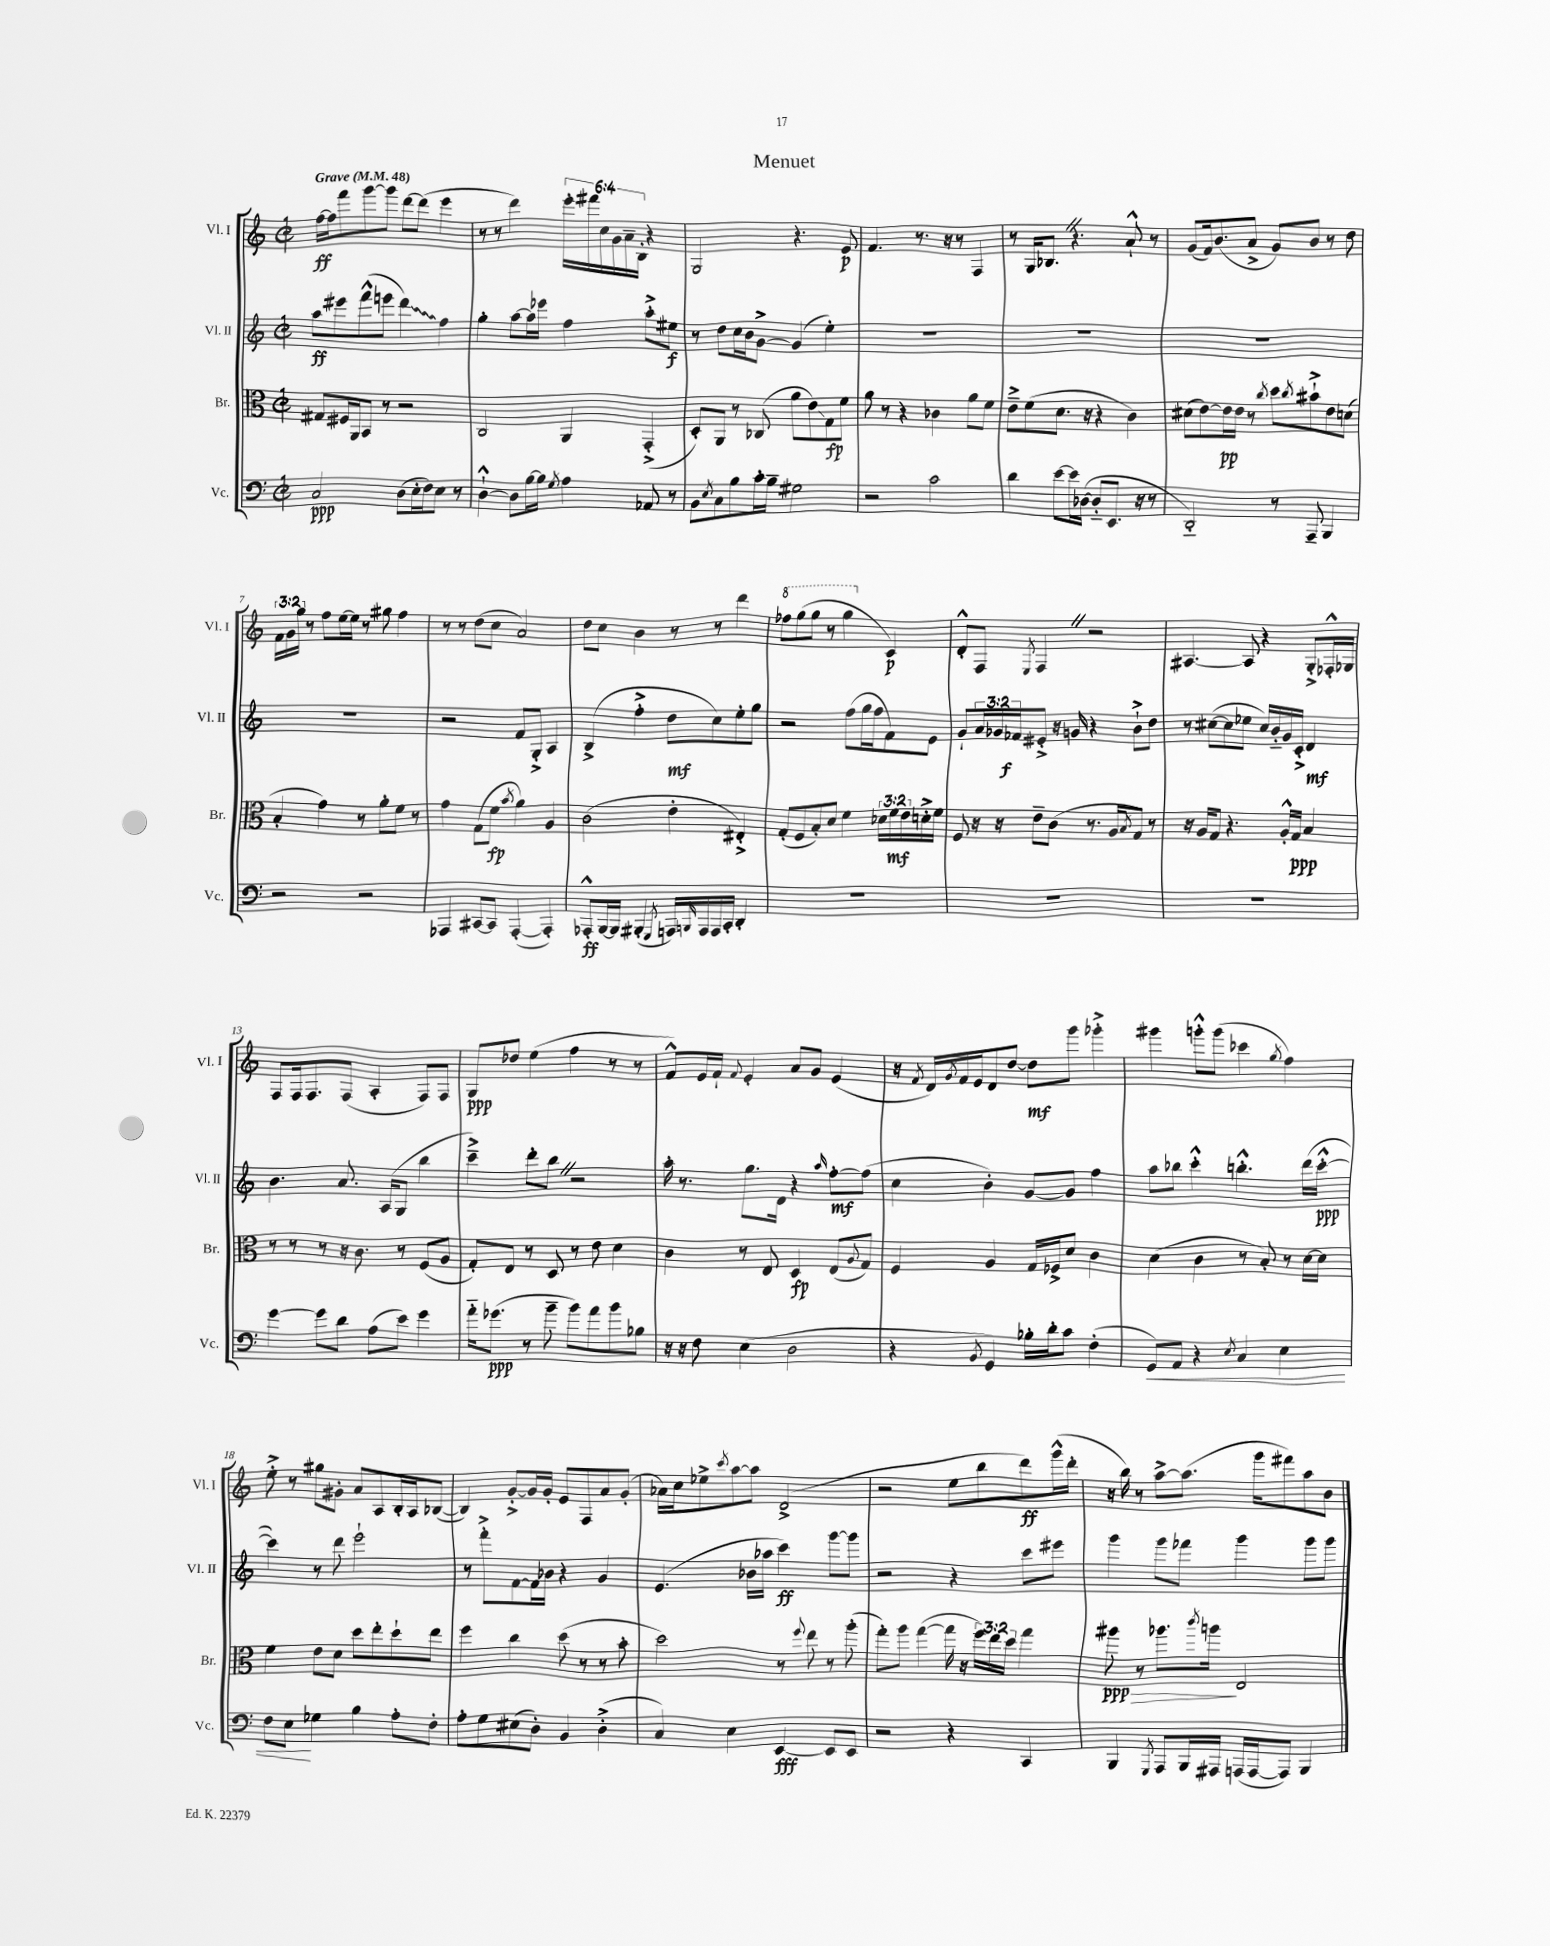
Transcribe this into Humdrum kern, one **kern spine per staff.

**kern	**kern	**kern	**kern
*staff4	*staff3	*staff2	*staff1
*clefF4	*clefC3	*clefG2	*clefG2
*k[]	*k[]	*k[]	*k[]
*M2/2	*M2/2	*M2/2	*M2/2
*met(c|)	*met(c|)	*met(c|)	*met(c|)
*MM48	*MM48	*MM48	*MM48
2C	8G#	8aa	[16ff
.	.	.	16ff]
.	16F#	8eee#	8fff
.	16AA	.	.
.	8BB	(8fff^^	[8ggg
.	8r	8eee	8ggg]
(8D	2r	4ddd)	[8ddd
16E'	.	.	(8ddd]
16F)	.	.	.
8E	.	4ff	4eee
8r	.	.	.
=	=	=	=
[4D`^^	2C	4gg'	8r
.	.	.	8r
8D]	.	[8aa	4ddd)
[16B	.	16aa]	.
16B]	.	16eee-	.
8qG	.	.	.
4A	4AA	4ff	24eee'
.	.	.	24fff#
.	.	.	24cc
.	.	.	24g
.	.	.	24a~
.	.	.	24B'
8AA-	(4GG'^	8aa'^	4r
8r	.	8ee#	.
=	=	=	=
8BB	8D')	8r	2G
8qE	.	.	.
8C	8AA	8dd	.
8B	8r	16cc	.
.	.	16b	.
16c'	(8C-	[8g^	.
16B~	.	.	.
2G#	8a	(4g]	4.r
.	8e)	.	.
.	8G	4ee')	.
.	8f	.	8e
=	=	=	=
2r	8a	1r	4.f
.	8r	.	.
.	4r	.	.
.	.	.	8.r
2c	4c-	.	.
.	.	.	16r
.	.	.	8r
.	8a	.	4F
.	8f	.	.
=	=	=	=
4d	8e~^	1r	8r
.	(8f	.	16G
.	.	.	8.B-
[8e	8.d	.	.
16e]	.	.	4.r
([16D-	16r	.	.
8D-'~]	4r	.	.
8.EE	.	.	.
.	4c)	.	8a`^^
16r	.	.	.
8r	.	.	8r
=	=	=	=
2DD'~)	(8d#	1r	(8g
.	[8e)	.	16f)
.	.	.	(8.b
.	16e]	.	.
.	16e	.	.
.	8r	.	8a^
.	8qcc	.	.
8r	8dd	.	8g)
.	8qcc	.	.
8AAA~	8b#`^	.	8b
4BBB	8e	.	8r
.	(8d	.	8dd
=	=	=	=
2r	4B'	1r	24f
.	.	.	24g
.	.	.	24gg
.	.	.	8r
.	4g)	.	8ff
.	.	.	[16ee
.	.	.	16ee]
2r	8r	.	8r
.	8a'	.	8gg#
.	8f	.	4ff
.	8r	.	.
=	=	=	=
4AAA-	4g	2r	8r
.	.	.	8r
[8CC#	(8G	.	(8dd
8CC#]	8f	.	8cc
.	8qb	.	.
([4AAA-'	4a)	8f	2a)
.	.	8G'^	.
4AAA-'])	4A	4A	.
=	=	=	=
8AAA-'^^	(2c	(4B^	8dd
[16BBB	.	.	8cc
16BBB]	.	.	.
(4BBB#'	.	4ff'^	4b
8qGGG	.	.	.
16AAA)	4e'	8dd	8r
16qqBBB	.	.	.
16AAA	.	.	.
16AAA	.	8cc)	8r
16CC'	.	.	.
4DD'	4E#'^)	8ee'	4ddd
.	.	8gg	.
=	=	=	=
1r	(8G'	2r	8fff-
.	8F	.	(8ggg
.	8B')	.	8ggg
.	8d	.	8r
.	4f	(8ff	4ggg
.	.	16gg	.
.	.	16ff	.
.	24d-	8f)	4c)
.	24f	.	.
.	24e	.	.
.	16d'^	8e	.
.	16f	.	.
=	=	=	=
1r	8F	8g`	8d'^^
.	16r	24a	8F
.	.	24g-	.
.	16r	.	.
.	.	24f-	.
.	.	.	8qE
.	8e~	8e#'^	4F
.	(8c	16r	.
.	.	16g	.
.	8.r	4r	2r
.	16A	.	.
.	8qB	.	.
.	8G)	8b`^	.
.	8r	8dd	.
=	=	=	=
1r	16r	8r	[4.A#
.	16A	.	.
.	8G	([8cc#	.
.	4.r	8cc#]	.
.	.	8ee-	8A#]
.	.	16cc#)	4r
.	.	16b'~	.
.	16A'^^	16g	.
.	16G	16c'^	.
.	4B	4d	8G'^
.	.	.	16F-'^^
.	.	.	16G-
=	=	=	=
[4g	8r	4.b	8F
.	8r	.	16F
.	.	.	8.F
8g]	8r	.	.
8d	16r	8.a	(8F
.	8.c	.	.
(8A	.	.	4A'
.	.	(16A	.
8e)	8r	8G	.
4g	(8F	4bb	8F)
.	8A	.	8F
=	=	=	=
16a'~	8G')	4ccc~^)	8G
(8.g-	.	.	.
.	8E	.	8dd-
8r	8r	8ddd'	(4ee
8b~	8D	8bb	.
8b)	8r	2r	4ff
8a	8e	.	.
8b	4d	.	8r
8B-	.	.	8r
=	=	=	=
16r	4c	16aa'	8f^^)
16r	.	8.r	.
8F	.	.	16e
.	.	.	16f`
.	.	.	8qqf
(4E	8r	8.gg	4e'
.	8E	.	.
.	.	16d	.
2D	4D	4r	8a
.	.	.	8g
.	.	16qqaa	.
.	(8E	[8ff'	(4e
.	8qqA	.	.
.	8G)	(8ff]	.
=	=	=	=
4r	4F	4cc	16r
.	.	.	8qf
.	.	.	16d)
.	.	.	8qg
.	.	.	16f
.	.	.	16e
8qBB	.	.	.
4GG)	4A	4b')	8d
.	.	.	[8dd
16B-'	16G	[8g	8dd]
16d'	16F-^	.	.
8c	8d	8g]	8ggg
(4F'	4c	4ff	4ggg-'^
=	=	=	=
8GG)	(4d	8aa	4ggg#
8AA	.	8bb-	.
4r	4c	4ccc'^^	8ggg'^^
.	.	.	(8ggg
8qE	.	.	.
4C	8r	4.bb'^^	4ccc-
.	8B')	.	.
.	.	.	8qgg
4E	8r	.	4ff)
.	[16d	(16ddd	.
.	16d]	[16ccc'^^	.
=	=	=	=
8F	4f	4ccc])	8ee'^
8E	.	.	8r
4G-	8e	8r	8gg#
.	8d	8ddd	8g#'
4B	8dd	2eee`	8a
.	8ee'	.	8A
8A'	8dd`	.	16B'
.	.	.	16A
8F'	8ee	.	([8B-
=	=	=	=
8A'	4ff	8r	4B-])
8G	.	8fff'^	.
(8E#	4cc	[8f	[8g'^
8D')	.	16f]	16g]
.	.	16b-	16g'
4BB	(8dd	4r	8e
.	8r	.	8F
(4D'^	8r	4g	8a
.	8b'	.	(8g'
=	=	=	=
4C)	2dd)	(4.e	16a-)
.	.	.	16cc
.	.	.	8ee-^
.	.	.	8qccc
4E	.	.	[8aa
.	.	16b-	8aa]
.	.	16aa-	.
[4EE	8r	4ccc)	(2d^
.	8qqff	.	.
.	8ee	.	.
8EE]	8r	[8ggg	.
8EE	(8aa'	8ggg]	.
=	=	=	=
2r	8gg')	2r	2r
.	8aa	.	.
.	([4gg	.	.
4r	16gg]	4r	8ee
.	16r	.	.
.	24ff)	.	8bb
.	24ee	.	.
.	24dd	.	.
4CC	4gg	8ccc	8ddd)
.	.	8eee#	(16ggg^^
.	.	.	16ddd'
=	=	=	=
4BBB	8aa#	4ggg	16r
.	.	.	16bb)
.	8r	.	8r
8qGGG	.	.	.
8AAA	8.aa-	8ggg	[8aa^
16BBB	.	8fff-	(8.aa]
.	8qccc	.	.
16AAA#	16aa	.	.
(16AAA	2E	4ggg	.
[16AAA	.	.	16ggg
8AAA])	.	.	8fff#)
4BBB	.	8ggg	8aa
.	.	8ggg	8b
==	==	==	==
*-	*-	*-	*-
